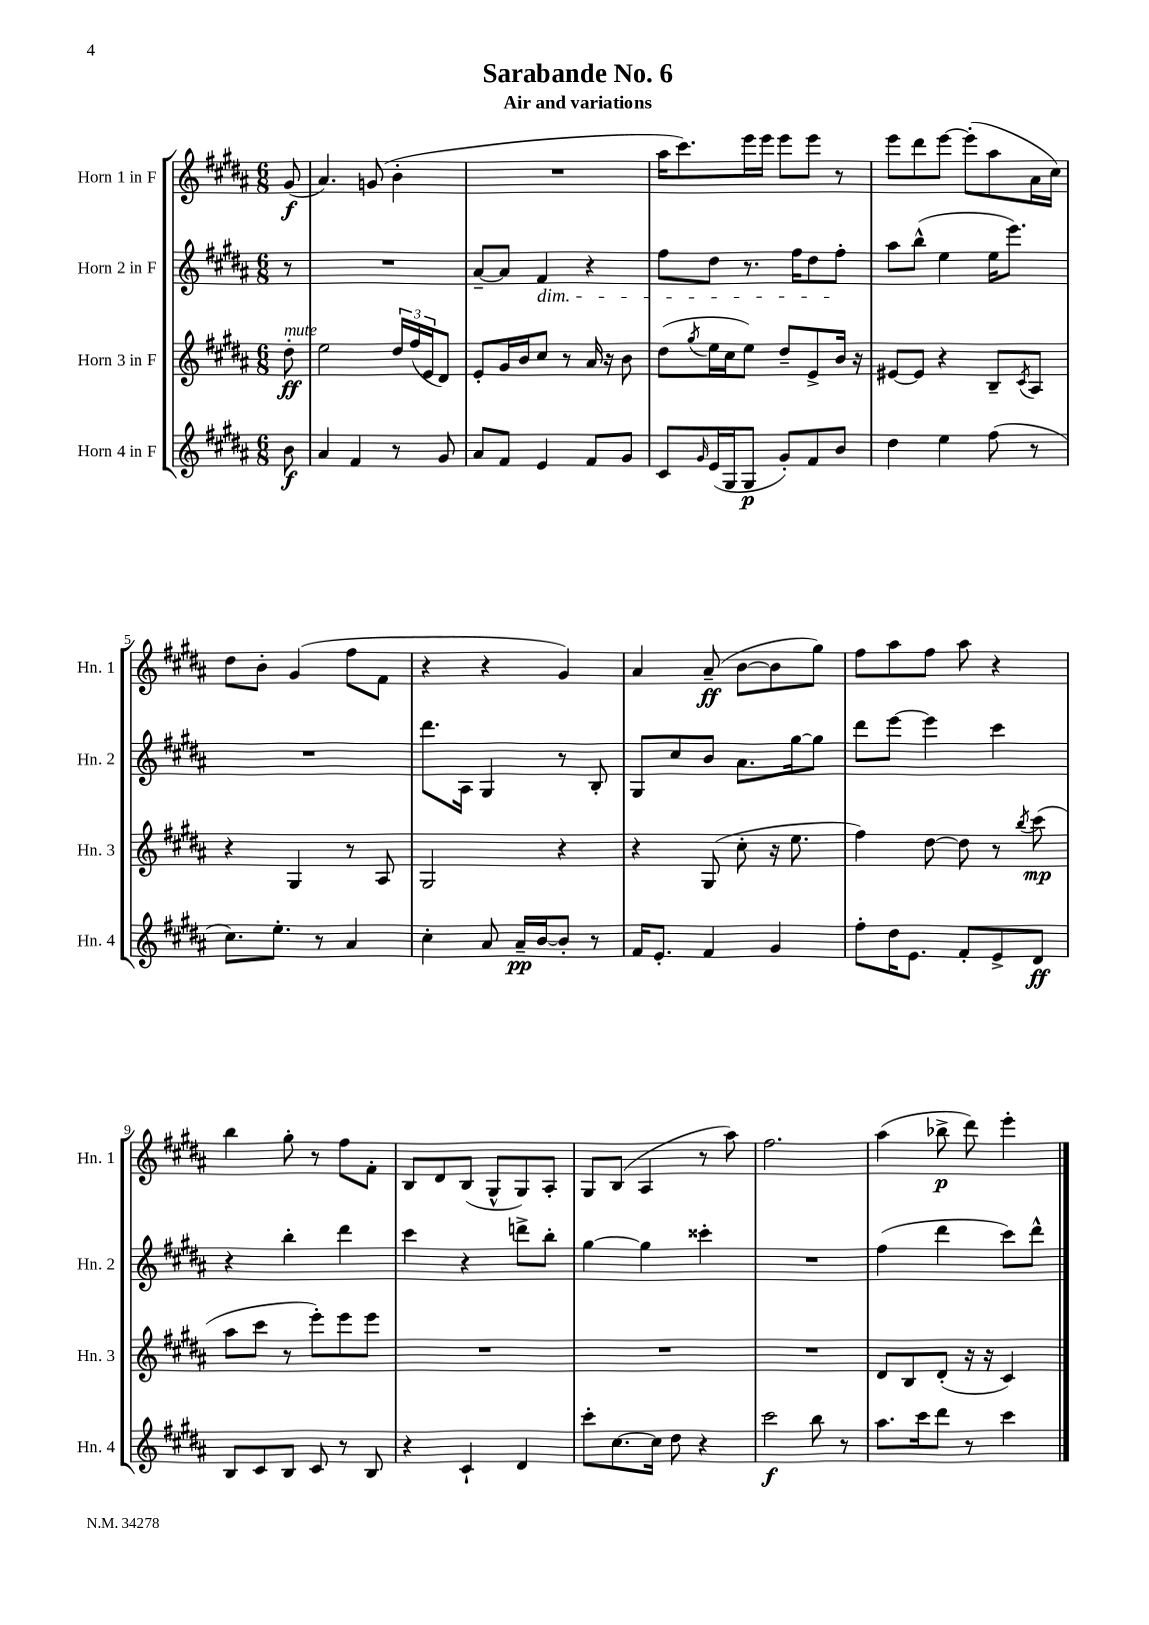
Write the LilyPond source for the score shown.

\header { title = "Sarabande No. 6" subtitle = "Air and variations" }
<<
\new StaffGroup <<
\new Staff = "s0" \with { instrumentName = "Horn 1 in F" shortInstrumentName = "Hn. 1" } {
    \clef treble \key b \major \numericTimeSignature \time 6/8 \partial 8
    gis'8\f( |
    ais'4.) g'8( b'4-. |
    R2. |
    ais''16 cis'''8.) e'''16 e'''16 e'''8 e'''8 r8 |
    e'''8 dis'''8 e'''8~ e'''8-.( ais''8 ais'16 cis''16) |
    dis''8 b'8-. gis'4( fis''8 fis'8 |
    r4 r4 gis'4) |
    ais'4 ais'8--\ff( b'8~ b'8 gis''8) |
    fis''8 ais''8 fis''8 ais''8 r4 |
    b''4 gis''8-. r8 fis''8 fis'8-. |
    b8 dis'8 b8( gis8-^ gis8) ais8-. |
    gis8 b8( ais4 r8 ais''8) |
    fis''2. |
    ais''4( bes''8->\p dis'''8) e'''4-. \bar "|." |
}
\new Staff = "s1" \with { instrumentName = "Horn 2 in F" shortInstrumentName = "Hn. 2" } {
    \clef treble \key b \major \numericTimeSignature \time 6/8 \partial 8
    r8 |
    R2. |
    ais'8~-- ais'8 fis'4\dim r4 |
    fis''8 dis''8 r8. fis''16 dis''8 fis''8-.\! |
    ais''8 b''8-^( e''4 e''16 e'''8.) |
    R2. |
    dis'''8. ais16 gis4 r8 b8-. |
    gis8 cis''8 b'8 ais'8. gis''16~ gis''8 |
    dis'''8 e'''8~ e'''4 cis'''4 |
    r4 b''4-. dis'''4 |
    cis'''4 r4 d'''8-> b''8-. |
    gis''4~ gis''4 cisis'''4-. |
    R2. |
    fis''4( dis'''4 cis'''8) dis'''8-^ \bar "|." |
}
\new Staff = "s2" \with { instrumentName = "Horn 3 in F" shortInstrumentName = "Hn. 3" } {
    \clef treble \key b \major \numericTimeSignature \time 6/8 \partial 8
    dis''8-.\ff^\markup { \italic "mute" } |
    e''2 \tuplet 3/2 { dis''16 fis''16( e'16 } dis'8) |
    e'8-. gis'16 b'16 cis''8 r8 ais'16 r16 b'8 |
    dis''8( \acciaccatura { gis''8 } e''16 cis''16 e''8) dis''8-- e'8-> b'16 r16 |
    eis'8~ eis'8 r4 b8-- \acciaccatura { cis'8 } ais8 |
    r4 gis4 r8 ais8 |
    gis2 r4 |
    r4 gis8( cis''8-. r16 e''8. |
    fis''4) dis''8~ dis''8 r8 \acciaccatura { b''8 } cis'''8\mp( |
    ais''8 cis'''8 r8 e'''8-.) e'''8 e'''8 |
    R2. |
    R2. |
    R2. |
    dis'8 b8 dis'8-.( r16 r16 cis'4) \bar "|." |
}
\new Staff = "s3" \with { instrumentName = "Horn 4 in F" shortInstrumentName = "Hn. 4" } {
    \clef treble \key b \major \numericTimeSignature \time 6/8 \partial 8
    b'8\f |
    ais'4 fis'4 r8 gis'8 |
    ais'8 fis'8 e'4 fis'8 gis'8 |
    cis'8 \grace { gis'16 } e'16( gis16 gis8\p gis'8-.) fis'8 b'8 |
    dis''4 e''4 fis''8( r8 |
    cis''8.) e''8.-. r8 ais'4 |
    cis''4-. ais'8 ais'16--\pp b'16~ b'8-. r8 |
    fis'16 e'8.-. fis'4 gis'4 |
    fis''8-. dis''16 e'8. fis'8-. e'8-> dis'8\ff |
    b8 cis'8 b8 cis'8 r8 b8 |
    r4 cis'4-! dis'4 |
    cis'''8-. cis''8.~ cis''16 dis''8 r4 |
    cis'''2\f b''8 r8 |
    ais''8. cis'''16 dis'''8 r8 cis'''4 \bar "|." |
}
>>
>>
